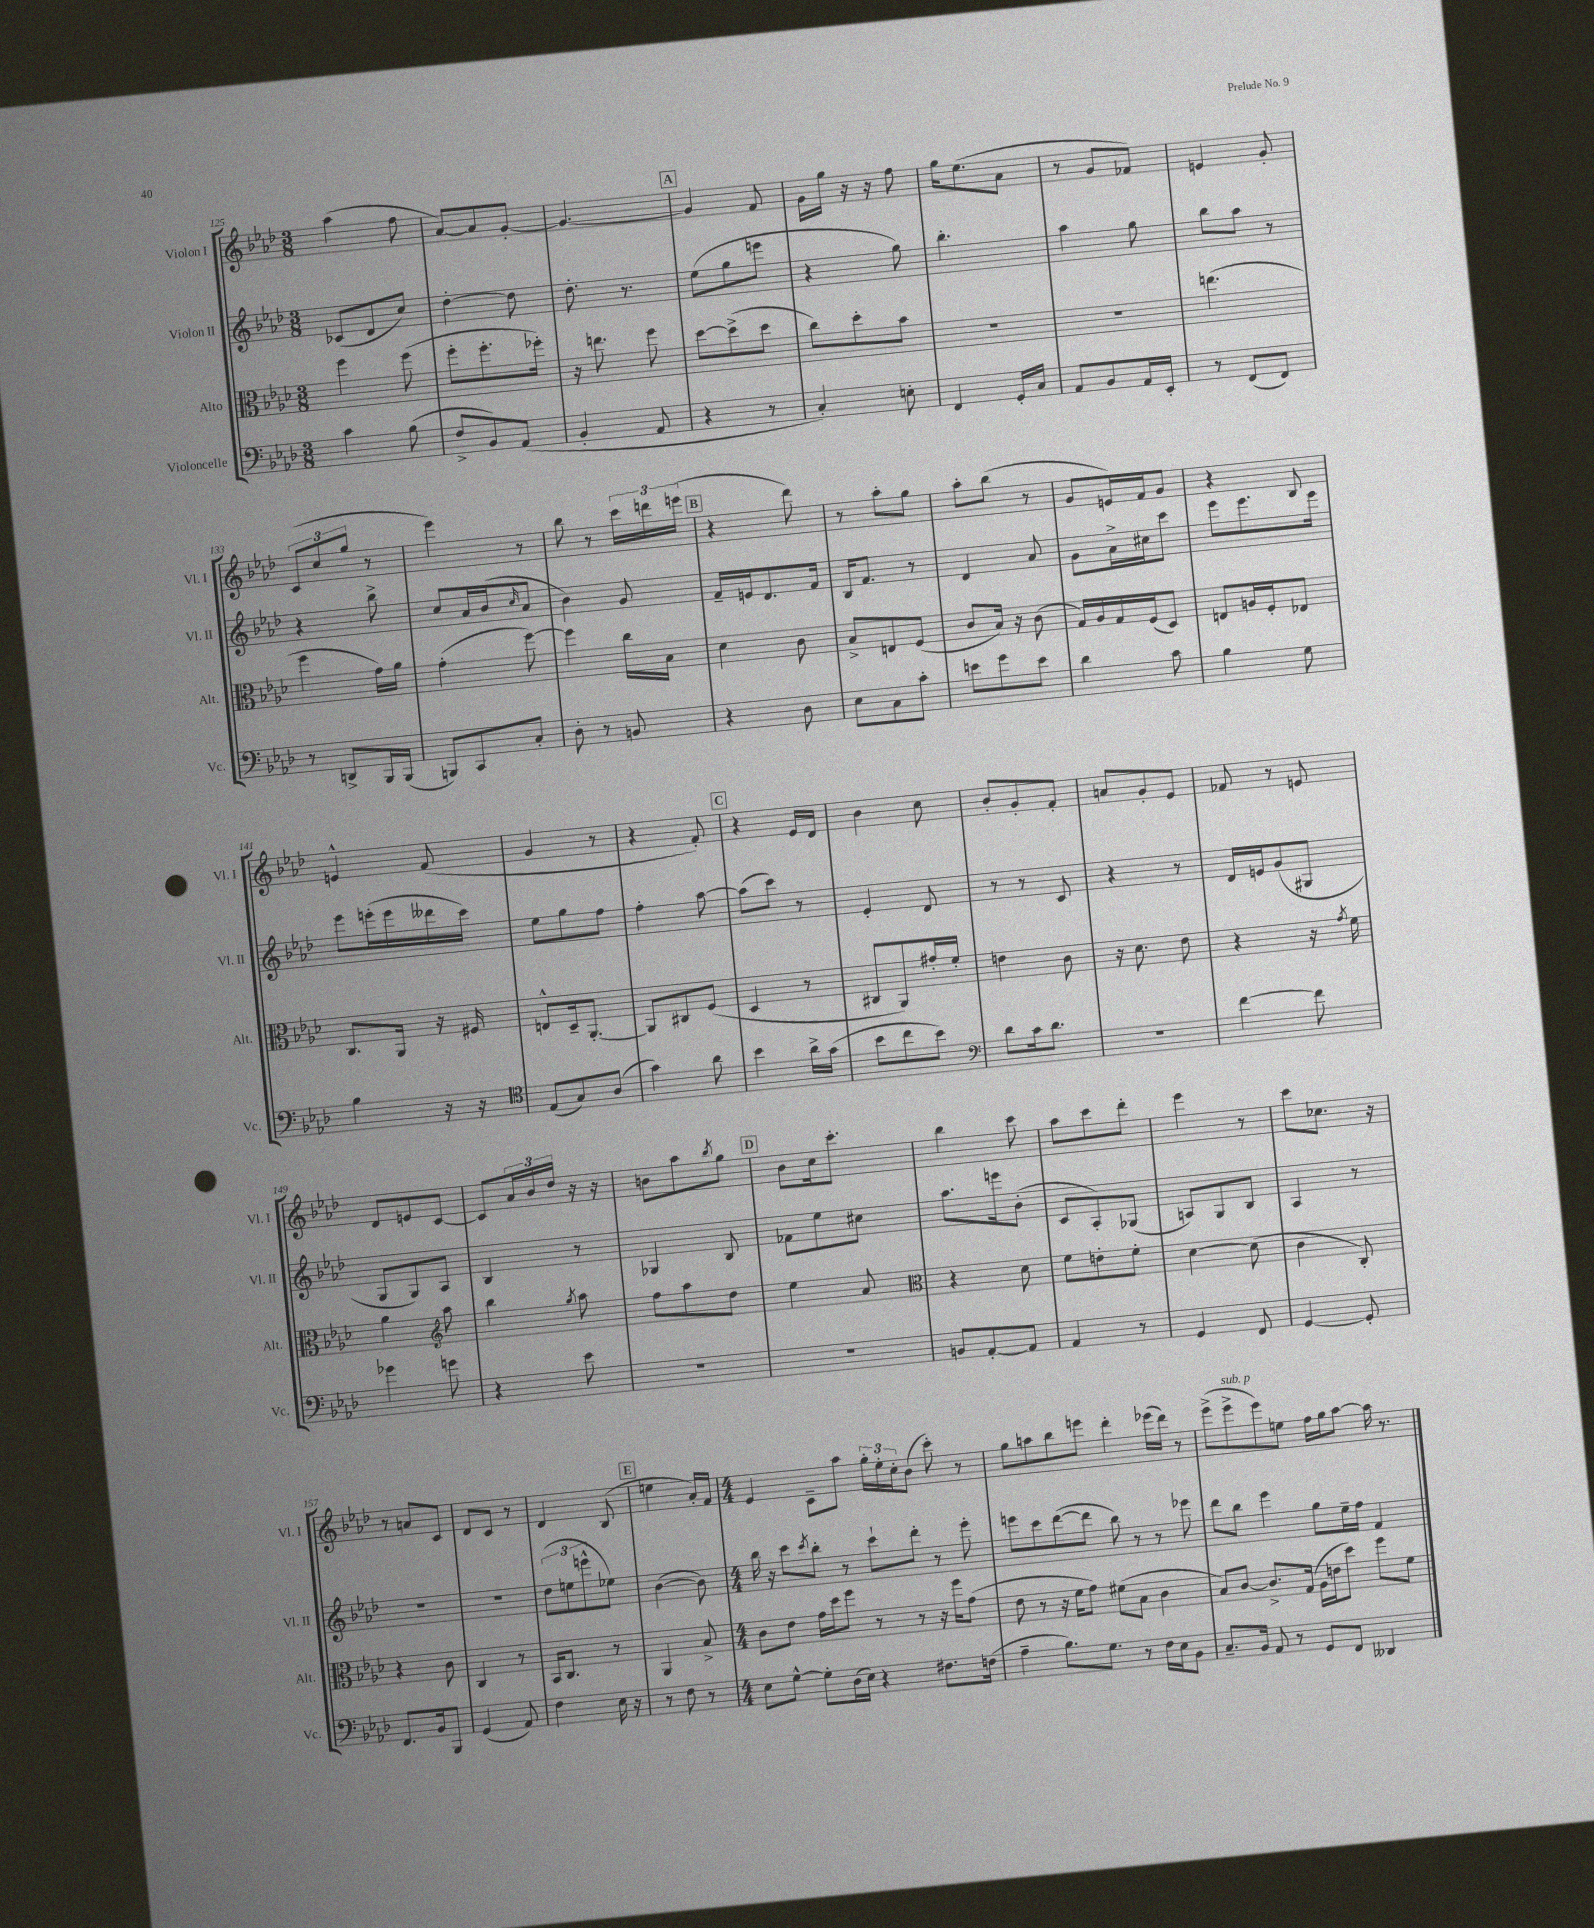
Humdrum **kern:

**kern	**kern	**kern	**kern
*part4	*part3	*part2	*part1
*staff4	*staff3	*staff2	*staff1
*I"Violoncelle	*I"Alto	*I"Violon II	*I"Violon I
*I'Vc.	*I'Alt.	*I'Vl. II	*I'Vl. I
*clefF4	*clefC3	*clefG2	*clefG2
*k[b-e-a-d-]	*k[b-e-a-d-]	*k[b-e-a-d-]	*k[b-e-a-d-]
*M3/8	*M3/8	*M3/8	*M3/8
=125	=125	=125	=125
4c\	4ff\	(8c-X/L	(4aa-\
.	.	8d-/	.
(8B-\	(8ff\	8cc/J)	8ff\
=126	=126	=126	=126
8F^/L	8ff'\L	[4dd-'\	[8a-/L)
8BB-/)	8.ff'\	.	8a-/]
(8AA-/J	.	8dd-\]	[8g'/J
.	16ff-X'\Jk)	.	.
=127	=127	=127	=127
4BB-'/	16r	8.dd-'\	4.g/_
.	8.een\	.	.
.	.	8.r	.
8AA-/	8ff\	.	.
!!LO:REH:place=s1:t=A
=128	=128	=128	=128
4r	[8dd-\L	(8ee-\L	4g/]
.	(8dd-^\]	8gg\	.
8r	8dd-\J	8eeen\J	8f/
=129	=129	=129	=129
4C'/)	8cc\L)	4r	16g\LL
.	.	.	16gg\JJ
.	8dd-'\	.	16r
.	.	.	16r
8En'\	8b-\J	8gg\)	8ff\
=130	=130	=130	=130
4FF/	4.r	4.bb-'\	16gg\KL
.	.	.	(8.ee-\
16GG'/LL	.	.	8a-\J
16C/JJ	.	.	.
=131	=131	=131	=131
8AA-/L	4.r	4aa-\	8r
8BB-/	.	.	8g/L
16AA-/L	.	8gg\	8f-X/J)
16EE-'/JJ	.	.	.
=132	=132	=132	=132
8r	(4.een\	8bb-\L	4en/
(8FF/L	.	8aa-\J	.
8FF/J)	.	8r	8g'/
!!LO:LB:g=z
=133	=133	=133	=133
8r	4ff\	4r	(12c/L
.	.	.	12cc/
8DDn^/L	.	.	.
.	.	.	12gg/J
16BBB-/L	16g\LL)	8bb-^\	8r
(16BBB-/JJ	16a-\JJ	.	.
=134	=134	=134	=134
8BBBn/L)	(4g'\	8cc/L	4eee-\)
8CC/	.	16a-/L	.
.	.	(16b-/J	.
.	.	16qqcc/	.
8C'/J	[8ff\)	8a-/J	8r
=135	=135	=135	=135
8D-'\	4ff\]	4b-\)	8bb-\
8r	.	.	8r
8BBn/	16cc\LL	8g/	24ccc\LL
.	.	.	24dddn\
.	16B-\JJ	.	.
.	.	.	(24eeen\JJ
!!LO:REH:place=s1:t=B
=136	=136	=136	=136
4r	4d-\	16f~/LL	4r
.	.	16en/J	.
.	.	8.d-/	.
8D-\	8c\	.	8ddd-\)
.	.	16f/Jk	.
=137	=137	=137	=137
8E-\L	8B-^/L	16B-/KL	8r
.	.	8.f/J	.
8C\	8En/	.	8aa-'\L
8c'\J	(8F/J	8r	8gg\J
=138	=138	=138	=138
8en\L	8c/L	4d-/	8aa-'\L
8g\	16B-/Jk)	.	(8bb-\J
.	16r	.	.
8e\J	(8c\	8a-/	8r
=139	=139	=139	=139
4d-\	16G/LL)	8g\L	8g/L
.	16A-/	.	.
.	16G/	16a-^\L	16en/L)
.	(16F/J	16cc#X\J	16f/J
8c\	8D-/J)	8ccc\J	8g/J
=140	=140	=140	=140
4B-\	8En/L	8eee-\L	4r
.	16An/L	8.eee-\	.
.	16F'/J	.	.
8G\	8E-X/J	.	8B-/
.	.	16eee-\Jk	.
!!LO:LB:g=z
=141	=141	=141	=141
4B-\	8.C/L	8eee-\L	4en^^/
.	.	(16eeen'\L	.
.	16AA-/Jk	16eee\	.
16r	16r	16ddd--X\	(8f/
16r	16F#X/	16ccc\JJ)	.
=142	=142	=142	=142
*clefC4	*	*	*
(8E-/L	8En^^/L	8ee-\L	4g/
8G/)	16D-~/k	8gg\	.
.	[8.AA-'/J	.	.
(8A-/J	.	8ff\J	8r
=143	=143	=143	=143
4g\)	8AA-/L]	4ff'\	4r
.	8C#X/	.	.
8a-\	(8F/J	[8aa-\	8f'/)
!!LO:REH:place=s1:t=C
=144	=144	=144	=144
4b-\	4D-/	(8aa-\L]	4r
.	.	8ccc\J)	.
16a-^\LL	8r	8r	16e-/LL
(16g\JJ	.	.	16d-/JJ
=145	=145	=145	=145
8b-\L	8C#X/L	4e-'/	4b-\
8cc\	8AA-/)	.	.
8b-\J)	16g#X'/L	8d-/	8cc\
.	16f'/JJ	.	.
=146	=146	=146	=146
*clefF4	*	*	*
8d-\L	4en\	8r	8b-'/L
16c\k	.	8r	8g'/
8.d-\J	.	.	.
.	8c\	8c/	8f'/J
=147	=147	=147	=147
4.r	16r	4r	8an/L
.	8.d-\	.	.
.	.	.	8g'/
.	8e-\	8r	8e-/J
=148	=148	=148	=148
[4f\	4r	16d-/LL	8f-X/
.	.	16en/J	.
.	.	(8g/	8r
8f\]	16r	8G#X/J	8en/
.	8qg/	.	.
.	16f\	.	.
!!LO:LB:g=z
=149	=149	=149	=149
4g-X\	4a-\	8G/L	8d-/L
.	.	8G/)	8en/
*	*clefG2	*	*
8gn\	8aa-\	8A-/J	[8c/J
=150	=150	=150	=150
4r	4bb-\	4B-/	8c/L]
.	.	.	24a-/L
.	.	.	24b-/
.	.	.	24dd-/JJ
.	8qgg/	.	.
8e-\	8aa-\	8r	16r
.	.	.	16r
=151	=151	=151	=151
4.r	8ff\L	4G-X/	8bn\L
.	8aa-\	.	8aa-\
.	.	.	8qbb-/
.	8dd-\J	8B-/	8gg\J
!!LO:REH:place=s1:t=D
=152	=152	=152	=152
4.r	4ee-\	8f-X\L	8b-\L
.	.	8ee-\	16cc\k
.	.	.	8.ccc'\J
.	8a-/	8cc#X\J	.
=153	=153	=153	=153
*	*clefC3	*	*
8BBn/L	4r	8.aa-\L	4bb-\
[8AA-'/	.	.	.
.	.	16eeen\k	.
8AA-/J]	8d-\	(8b-'\J	8ccc\
=154	=154	=154	=154
4AA-/	8f\L	8c/L	8aa-\L
.	8en'\	8A-'/)	8ccc\
8r	8f'\J	(8G-X/J	8ddd-'\J
=155	=155	=155	=155
4GG/	[4d-\	8An/L)	4eee-\
.	.	8G/	.
8FF/	(8d-\]	8B-/J	8r
=156	=156	=156	=156
[4GG/	4c\	4A-/	8ccc\L
.	.	.	8.cc-X\J
8GG'/]	8C'/)	8r	.
.	.	.	16r
!!LO:LB:g=z
=157	=157	=157	=157
8.FF/L	4r	4.r	8r
.	.	.	8an/L
16BB-/k	.	.	.
8BBB-/J	8c\	.	8c/J
=158	=158	=158	=158
(4GG/	4C/	4.r	8d-/L
.	.	.	8c/J
8AA-/)	8r	.	8r
=159	=159	=159	=159
4F\	16BB-/KL	(12dd-\L	4d-/
.	8.C/J	.	.
.	.	12een\	.
.	.	12eeen^^\	.
16E-\	8r	8ee-X\J)	(8B-/
16r	.	.	.
!!LO:REH:place=s1:t=E
=160	=160	=160	=160
8r	4AA-/	([4b-\	4een\
8F\	.	.	.
8r	8B-^/	8b-\])	16a-'/LL)
.	.	.	16f/JJ
=161	=161	=161	=161
*M4/4	*M4/4	*M4/4	*M4/4
8E-\L	8c\L	16bb-\	4e-/
.	.	16r	.
[8G^^\J	8e-\J	8ccc\L	.
.	.	8qccc/	.
8G'\L]	16g\LL	8bb-'\J	8c~\L
.	16dd-\J	.	.
(16D-\L	8ff\J	8r	8aa-\J
16E-\JJ)	.	.	.
4r	8r	8ccc`\L	24gg'\LL
.	.	.	24ee-'\
.	.	.	24cc'\J
.	8r	8ddd-'\J	(8b-\J
8.F#X\L	16r	8r	8ccc'\)
.	16ff\KL	.	.
.	(8g\J	8eee-'\	8r
(16Fn\Jk	.	.	.
=162	=162	=162	=162
4A-~\	8e-\	8eeen\L	8gg\L
.	8r	8ccc\	8aan\
8.B-\L)	16r	([8ddd-\	8bb-\
.	16f\KL	.	.
.	8g\J)	8ddd-\J]	8eeen\J
8.G\J	.	.	.
.	(8f#X\L	8bb-\)	4ddd-'\
8r	8B-\J	8r	.
16F\LL	4c\	8r	(16eee-X\LL
16E-\J	.	.	16ddd-\JJ)
8BB-\J	.	8eee-X\	8r
=163	=163	=163	=163
8.C~/L	8B-/L)	8ddd-\L	(8eee-^\L
!	!	!	!LO:TX:a:i:t=sub. p
.	[8c/J	8bb-\J	8eee-^\
16BB-/Jk	.	.	.
8AA-/	8.c^/L]	4eee-\	8eee-\)
8r	.	.	8een\J
.	(16G/Jk	.	.
8GG/L	16A-\LL	8gg\L	16ff\LL
.	16en\J	.	16gg\J
8FF/J	8dd-\J)	16ee-~\L	[8aa-\J
.	.	16ff\JJ	.
4DD--X/	8ff\L	4f/	16aa-\]
.	.	.	8.r
.	8f\J	.	.
==	==	==	==
*-	*-	*-	*-
